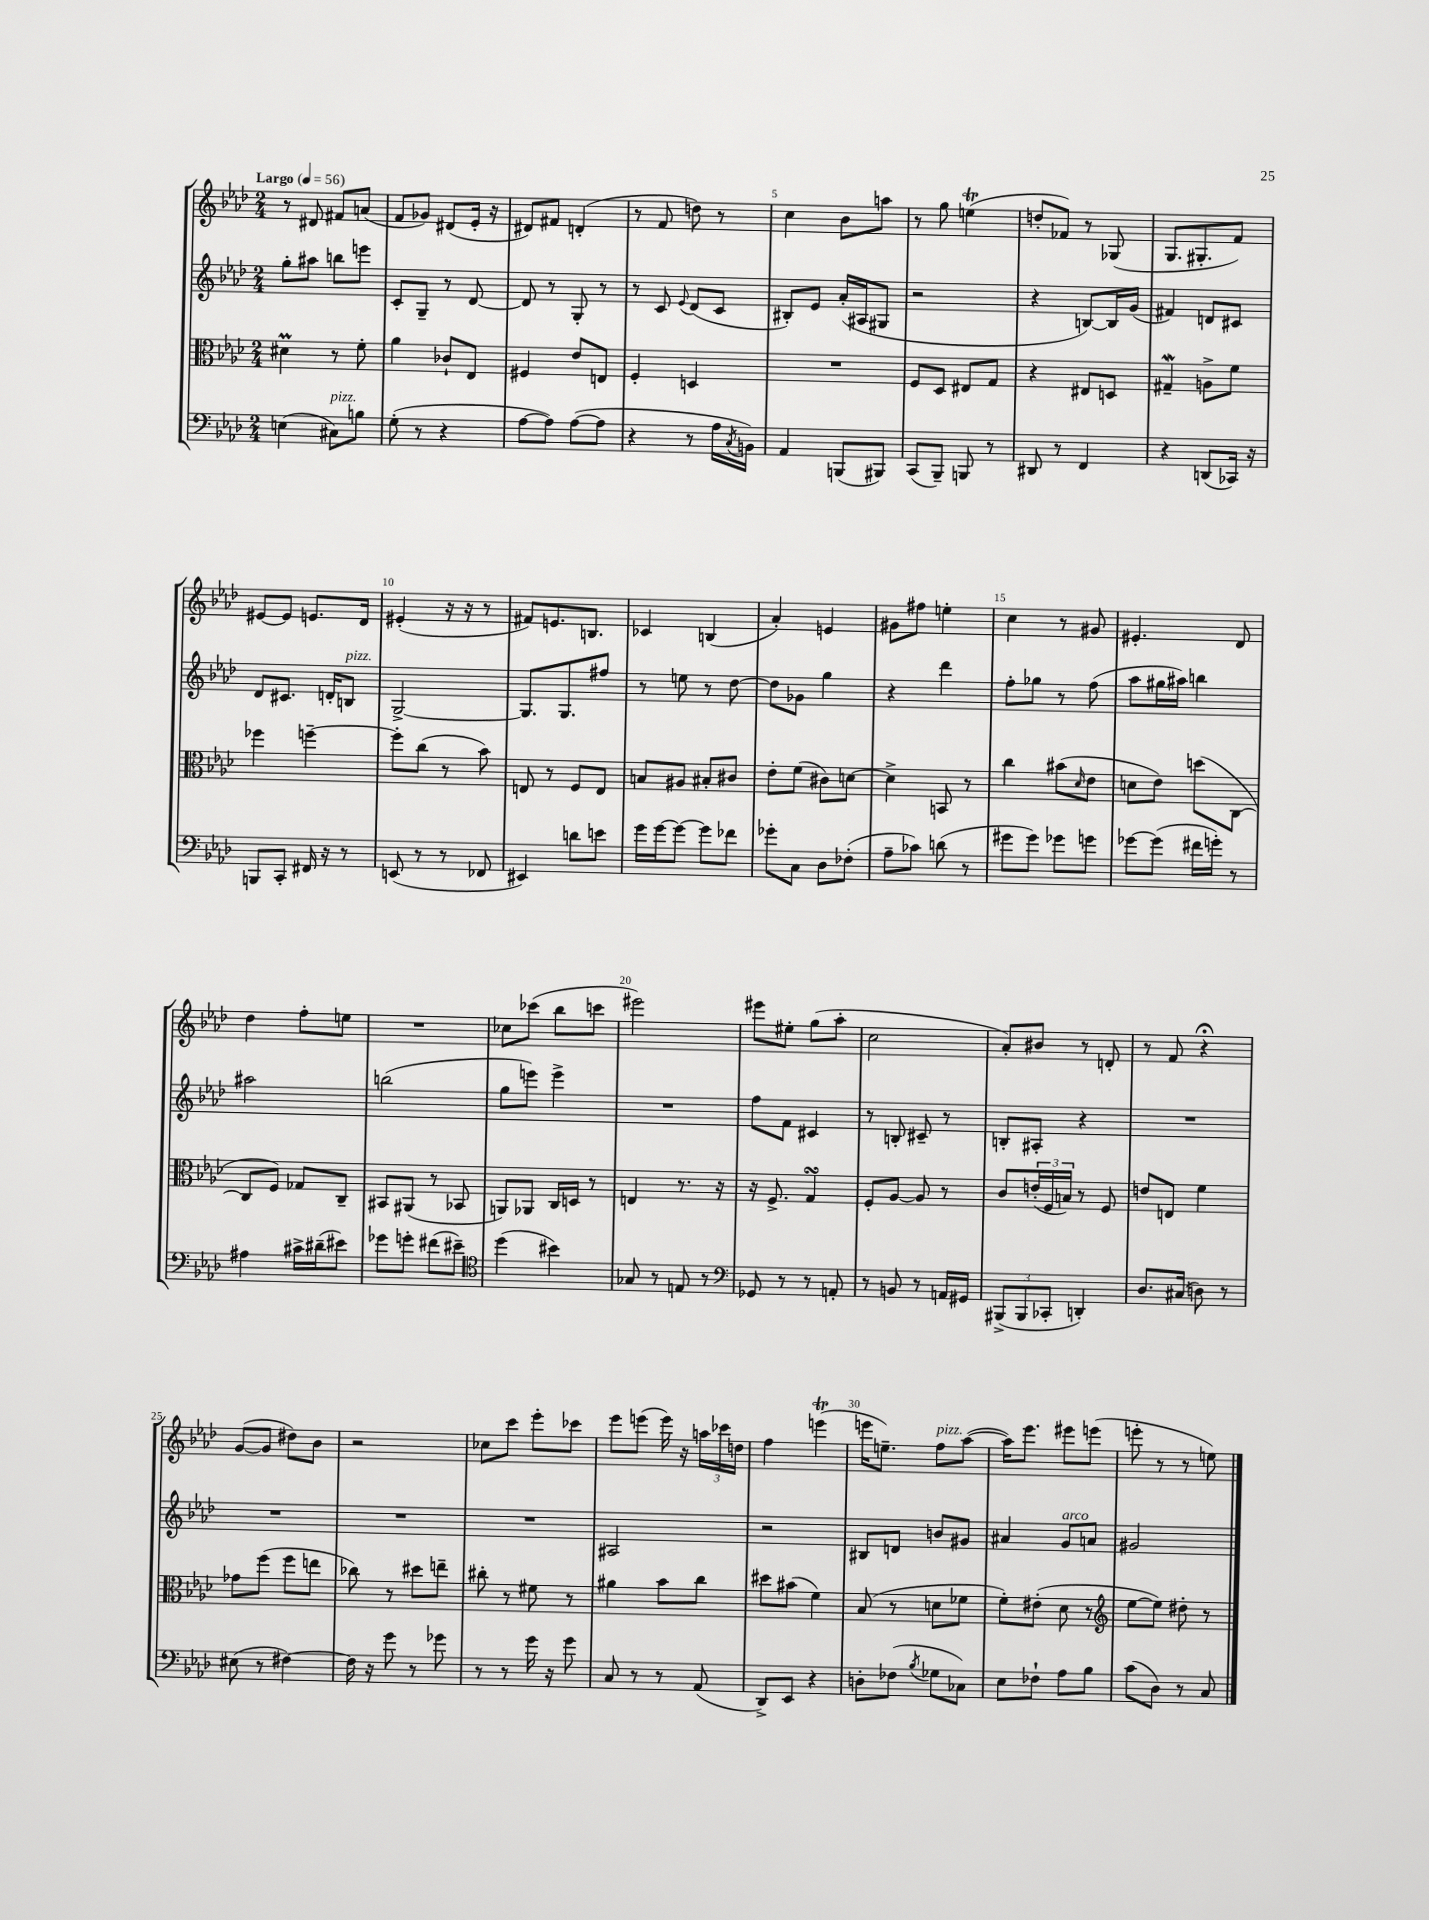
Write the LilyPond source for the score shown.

<<
\new StaffGroup <<
\new Staff = "s0" {
    \clef treble \key aes \major \numericTimeSignature \time 2/4 \tempo "Largo" 4 = 56
    r8 dis'8 fis'8 a'8( |
    f'8 ges'8) dis'8( ees'16-. r16 |
    dis'8) fis'8 d'4-.( |
    r8 f'8 d''8) r8 |
    c''4 bes'8 a''8 |
    r8 g''8 e''4\trill( |
    d''8-. fes'8) r8 ges8( |
    g8. gis8.-. f'8) |
    eis'8~ eis'8 e'8. des'16 |
    eis'4-.( r16 r16 r8 |
    fis'8) e'8. b8. |
    ces'4 b4( |
    aes'4-.) e'4 |
    gis'8 fis''8 e''4-. |
    c''4 r8 gis'8 |
    eis'4.-. des'8 |
    des''4 f''8-. e''8 |
    R2 |
    ces''8 ces'''8( bes''8 c'''8 |
    eis'''2) |
    eis'''8 eis''8-. g''8( aes''8-. |
    c''2 |
    aes'8-.) bis'8 r8 d'8-. |
    r8 f'8 r4\fermata |
    g'8~( g'8 dis''8) bes'8 |
    r2 |
    ces''8 c'''8 ees'''8-. ces'''8 |
    ees'''8 e'''8( e'''16) r16 \tuplet 3/2 { a''16 ces'''16 d''16 } |
    f''4 e'''4\trill( |
    e'''16 e''8.--) f''8^\markup { \italic "pizz." } aes''8~( |
    aes''16) ees'''8. eis'''8 e'''8( |
    e'''8-. r8 r8 e''8) \bar "|." |
}
\new Staff = "s1" {
    \clef treble \key aes \major \numericTimeSignature \time 2/4
    g''8-. ais''8 b''8 e'''8 |
    c'8-. g8-- r8 des'8~ |
    des'8 r8 g8-. r8 |
    r8 c'8 \appoggiatura { ees'8 } des'8( c'8 |
    bis8-.) ees'8 aes'16-.( ais16 gis8 |
    r2 |
    r4 b8~) b16 g'16( |
    fis'4) d'8 cis'8 |
    des'8 cis'8. d'16-. b8^\markup { \italic "pizz." } |
    g2~-> |
    g8. g8. fis''8 |
    r8 e''8 r8 des''8~ |
    des''8 ges'8 g''4 |
    r4 des'''4 |
    f''8-. ges''8 r8 f''8( |
    aes''8 gis''16 ais''16) b''4 |
    ais''2 |
    b''2( |
    g''8 e'''8) e'''4-> |
    R2 |
    f''8 f'8 cis'4 |
    r8 b8-. cis'8-- r8 |
    b8-. ais8-. r4 |
    R2 |
    R2 |
    R2 |
    R2 |
    ais2 |
    r2 |
    bis8 d'8 b'8 gis'8 |
    ais'4 g'8^\markup { \italic "arco" } a'8 |
    gis'2 \bar "|." |
}
\new Staff = "s2" {
    \clef alto \key aes \major \numericTimeSignature \time 2/4
    dis'4\prall r8 f'8-. |
    aes'4 ces'8-! ees8 |
    fis4 ees'8 e8 |
    f4-. d4 |
    R2 |
    f8 des8 eis8 g8 |
    r4 eis8 d8 |
    gis4--\mordent a8-> f'8 |
    fes''4 f''4~-- |
    f''8-. c''8( r8 bes'8) |
    e8 r8 f8 e8 |
    b8 ais8 bis8-. cis'8 |
    ees'8-. f'8( cis'8) d'8~ |
    d'4-> b,8 r8 |
    c''4 bis'8( \grace { des'16 } ees'8 |
    d'8 ees'8) d''8( c8~ |
    c8 f8) ges8 c8-- |
    bis,8 ais,8( r8 bes,8 |
    a,8) aes,8 c16 d16 r8 |
    e4 r8. r16 |
    r16 f8.-> g4\turn |
    f8-. aes8~ aes8 r8 |
    c'8 \tuplet 3/2 { e'16-.( f16 b16) } r8 f8 |
    e'8 e8 f'4 |
    ges'8 f''8( f''8 e''8 |
    ces''8) r8 dis''8 e''8-- |
    cis''8-. r8 fis'8 r8 |
    ais'4 bes'8 c''8 |
    dis''8 bis'8( f'4) |
    bes8( r8 d'8 fes'8 |
    f'8-.) eis'8-.( des'8 r8 |
    \clef treble ees''8~ ees''8) dis''8-. r8 \bar "|." |
}
\new Staff = "s3" {
    \clef bass \key aes \major \numericTimeSignature \time 2/4
    e4( cis8^\markup { \italic "pizz." }) b8 |
    g8-.( r8 r4 |
    aes8~ aes8) aes8~( aes8 |
    r4 r8 aes16 \acciaccatura { c8 } b,16) |
    aes,4 b,,8( bis,,8) |
    c,8( bes,,8--) b,,8 r8 |
    dis,8 r8 f,4 |
    r4 d,8( ces,16) r16 |
    b,,8 c,8-. fis,16 r16 r8 |
    e,8( r8 r8 fes,8 |
    eis,4) d'8 e'8 |
    g'16 g'16~ g'8~ g'8 fes'8 |
    ges'8-. c8 des8 fes8-.( |
    aes8-- ces'8) d'8( r8 |
    gis'8 gis'8) ges'8 g'8 |
    ges'8~ ges'8( fis'16 g'16-.) r8 |
    ais4 cis'16-> dis'16--( eis'8) |
    ges'8 g'8-. fis'8( eis'8--) |
    \clef tenor des''4( bis'4) |
    ges8 r8 e8 r8 |
    \clef bass ges,8 r8 r8 a,8-. |
    r8 b,8 r8 a,16 gis,16 |
    \tuplet 3/2 { bis,,8->( bis,,8 ces,8-. } d,4-.) |
    des8. cis16( d8) r8 |
    eis8( r8 fis4~) |
    fis16 r16 g'8 r8 ges'8 |
    r8 r8 g'16 r16 g'8 |
    c8 r8 r8 aes,8( |
    des,8->) ees,8 r4 |
    d8-. fes8( \acciaccatura { bes8 } ges8 ces8) |
    ees8 fes8-! aes8 bes8 |
    c'8( des8) r8 c8 \bar "|." |
}
>>
>>
\layout { \context { \Score \override BarNumber.break-visibility = ##(#f #t #t) barNumberVisibility = #(every-nth-bar-number-visible 5) } }
